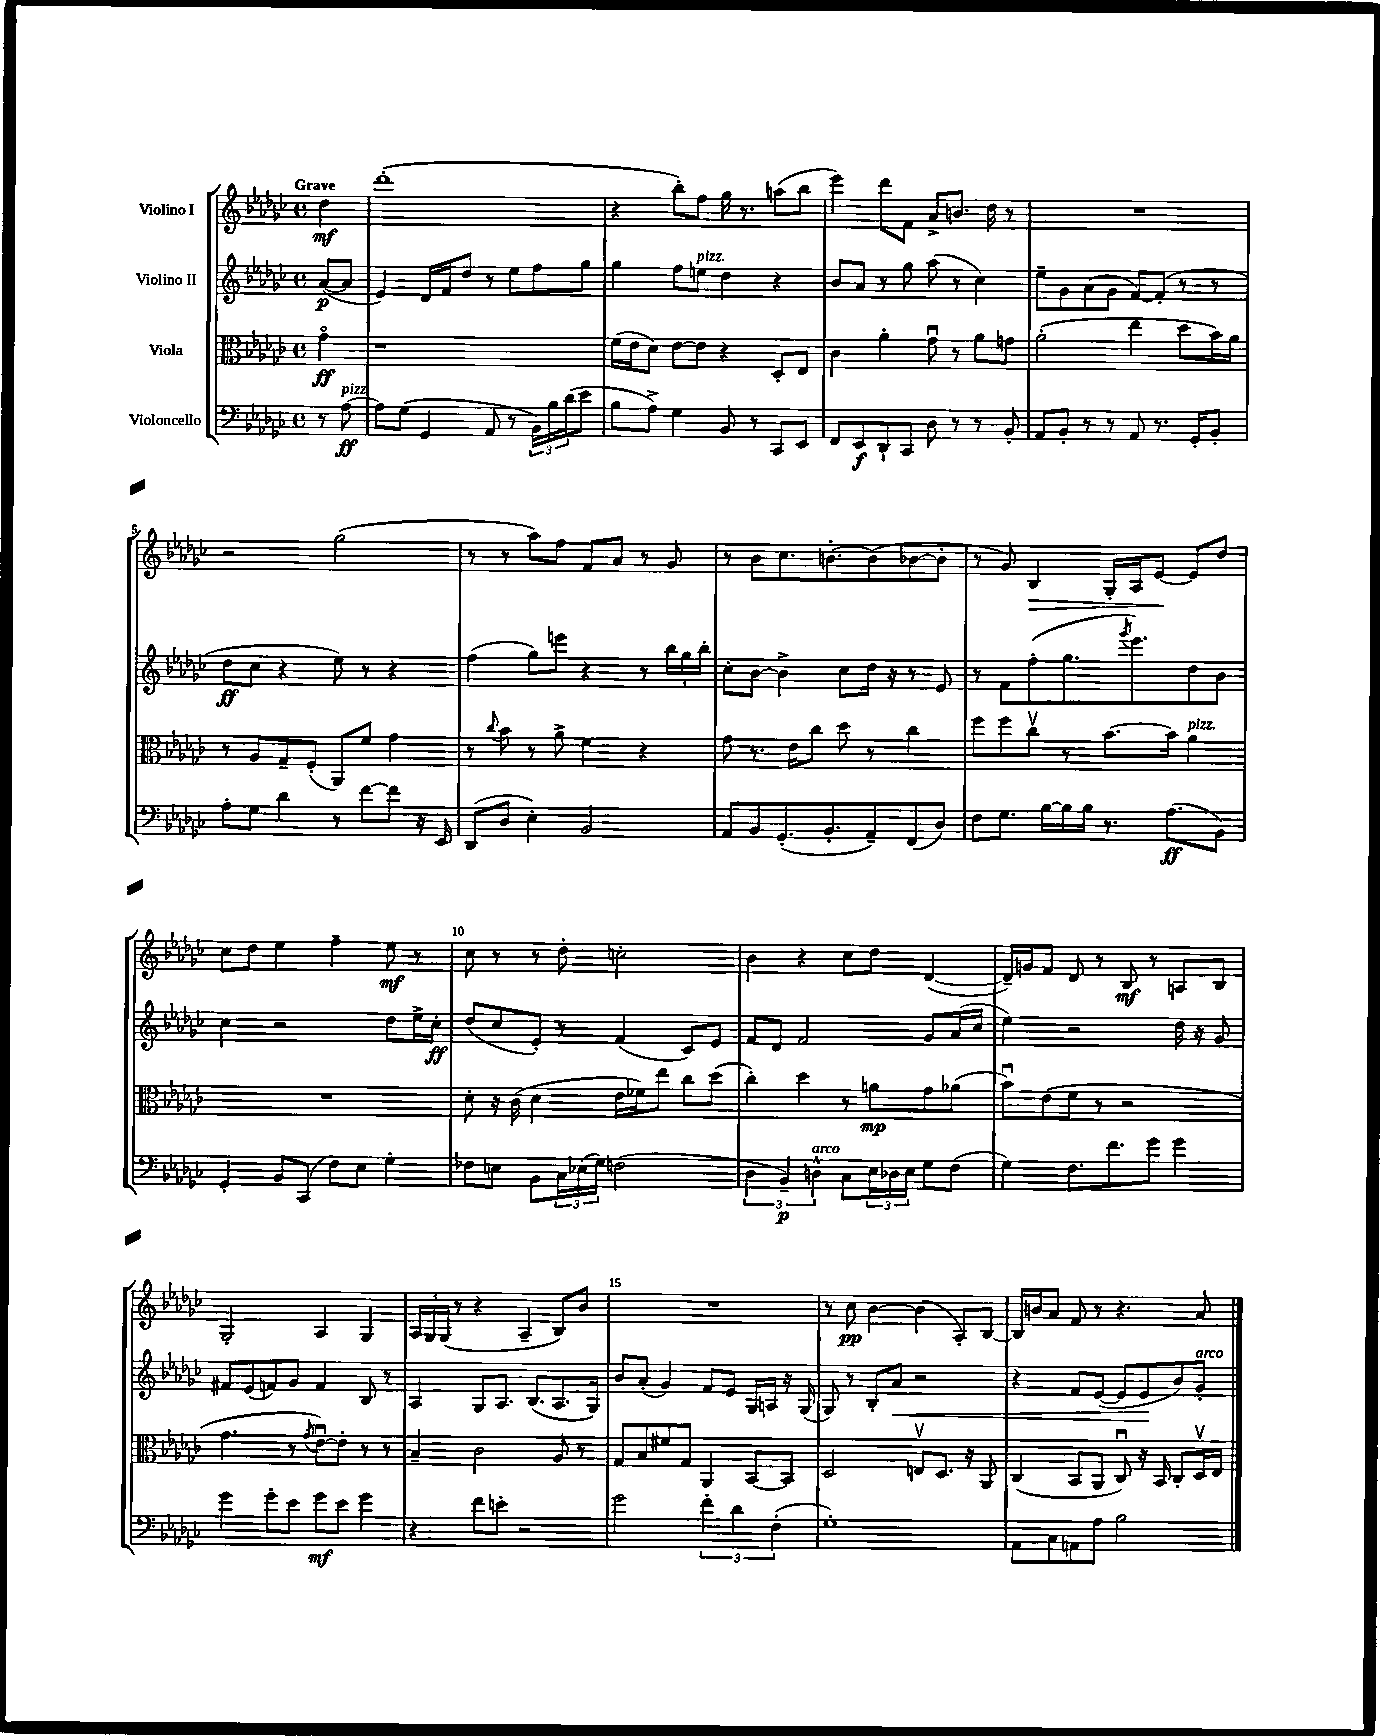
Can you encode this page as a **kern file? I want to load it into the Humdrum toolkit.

**kern	**kern	**kern	**kern
*staff4	*staff3	*staff2	*staff1
*clefF4	*clefC3	*clefG2	*clefG2
*k[b-e-a-d-g-c-]	*k[b-e-a-d-g-c-]	*k[b-e-a-d-g-c-]	*k[b-e-a-d-g-c-]
*M4/4	*M4/4	*M4/4	*M4/4
*met(c)	*met(c)	*met(c)	*met(c)
8r	4g-o	([8a-	4dd-
[8A-	.	8a-]	.
=	=	=	=
8A-]	1r	4e-)	(1ddd-'
(8G-	.	.	.
4GG-	.	16d-	.
.	.	16f	.
.	.	8dd-	.
8AA-	.	8r	.
8r	.	8ee-	.
24BB-)	.	8ff	.
24B-	.	.	.
(24d-	.	.	.
8e-	.	8gg-	.
=	=	=	=
8B-	(16f	4gg-	4r
.	16e-	.	.
8A-^)	8d-)	.	.
4G-	[8e-	8ff	8bb-')
.	8e-]	8ee	8ff
8BB-	4r	4dd-	16gg-
.	.	.	8.r
8r	.	.	.
8CC-	8D-'	4r	(8aa
8EE-	8E-	.	8bb-
=	=	=	=
8FF	4c-	8b-	4eee-)
8EE-	.	8a-	.
8DD-`	4a-'	8r	8ddd-
8CC-	.	8gg-	8f
8D-	8g-u	(8aa-	8a-^
8r	8r	8r	8.b
8r	8a-	4cc-)	.
.	.	.	16dd-
8BB-'	8g	.	8r
=	=	=	=
8AA-	(2a-'	8ee-~	1r
8BB-'	.	8g-	.
8r	.	(8a-	.
8r	.	8g-	.
8AA-	4ee-	[8f)	.
8.r	.	(8f']	.
.	8dd-	8r	.
16GG-'	.	.	.
8BB-'	16b-)	8r	.
.	16a-	.	.
=	=	=	=
8A-'	8r	8dd-	2r
8G-	8A-	8cc-	.
4d-	8G-~	4r	.
.	(8F'	.	.
8r	8AA-)	8ee-)	(2gg-
[8f	8f	8r	.
8f]	4g-	4r	.
16r	.	.	.
16EE-	.	.	.
=	=	=	=
(8DD-	8r	(4ff	8r
.	8qqcc-	.	.
8D-	8b-	.	8r
4E-')	8r	8gg-)	8aa-)
.	8a-^	8eee	8ff
2BB-	4f	4r	8f
.	.	.	8a-
.	4r	8r	8r
.	.	24bb-	8g-
.	.	24gg-	.
.	.	24bb-'	.
=	=	=	=
8AA-	8g-	8cc-'	8r
8BB-	8.r	[8b-	8b-
(8.GG-'	.	4b-^]	8.cc-
.	16e-	.	.
.	8cc-	.	.
8.BB-'	.	.	[8.b'
.	8dd-	8cc-	.
8AA-~)	8r	16dd-	(8b]
.	.	16r	.
(8FF	4cc-	8r	[8b-
8D-)	.	8e-	8b-']
=	=	=	=
8F	8ff	8r	8r
8.G-	8ff	8f	8g-)
.	8cc-v	(8ff'	4B-
[16B-	.	.	.
16B-]	8r	8.gg-	.
16B-	.	.	.
8.r	[8.b-	.	16G-'
.	.	8qggg-	.
.	.	8.eee-)	16A-
.	.	.	[8e-
(8.A-	16b-]	.	.
.	4a-	8dd-	8e-]
8BB-)	.	8b-	8dd-
=	=	=	=
4GG-'	1r	4cc-	8cc-
.	.	.	8dd-
8BB-	.	2r	4ee-
(8CC-	.	.	.
8F)	.	.	4ff~
8E-	.	.	.
4G-'	.	8dd-	8ee-
.	.	16ee-^	8r
.	.	16cc-'	.
=	=	=	=
8F-	8d-'	(8dd-	8cc-
8E	16r	8cc-	8r
.	(16c-	.	.
8BB-	4d-	8e-')	8r
24C-	.	8r	8dd-'
(24E-	.	.	.
24G-)	.	.	.
(2F	16e-	(4f	2cc'
.	16f-)	.	.
.	8ee-	.	.
.	8cc-	8c-)	.
.	(8dd-	8e-	.
=	=	=	=
6D-	4cc-')	8f	4b-
.	.	8d-	.
6BB-~)	.	.	.
.	4dd-	2f	4r
6D^^	.	.	.
8C-	8r	.	8cc-
24E-	8a	.	8dd-
24D-	.	.	.
24E-	.	.	.
8G-	8g-	8g-	([4d-
(8F	(8a-	(16a-	.
.	.	16cc-	.
=	=	=	=
4G-)	8b-u)	4ee-)	16d-~])
.	.	.	16g
.	(8e-	.	8f
8.F	8f	2r	8d-
.	8r	.	8r
8.f	.	.	.
.	2r	.	8B-
8g-	.	.	8r
4g-	.	16dd-	8A
.	.	16r	.
.	.	8g-	8B-
=	=	=	=
4g-	4.g-	8f#	2G-'
.	.	(8e-	.
8g-'	.	8f)	.
8e-	8r	8g-	.
.	8qg-	.	.
8g-	[8e-u)	4f	4A-
8e-	8e-']	.	.
4g-	8r	8B-	4G-
.	8r	8r	.
=	=	=	=
4r	4B-~	4A-	24A-
.	.	.	24G-
.	.	.	(24G-
.	.	.	8r
8f	2c-	8G-	4r
8e'	.	8.A-	.
2r	.	.	4A-~
.	.	(8.B-	.
.	8A-	8.A-	8B-)
.	8r	.	8b-
.	.	16G-)	.
=	=	=	=
2g-	8G-	8b-	1r
.	8B-	(8a-'	.
.	8f#	4g-)	.
.	8G-	.	.
6f'	4AA-	8f	.
.	.	8e-	.
6d-	.	.	.
.	[8BB-	16G-	.
.	.	16A	.
(6F'	.	.	.
.	8BB-]	16r	.
.	.	(16G-	.
=	=	=	=
1G-')	2D-	8G-)	8r
.	.	8r	8cc-
.	.	8B-'	[4b-
.	.	8a-	.
.	8Ev	2r	(4b-]
.	8.D-	.	.
.	.	.	8A-')
.	16r	.	.
.	8AA-	.	[8B-
=	=	=	=
8AA-	(4C-	4r	16B-]
.	.	.	16b
8C-	.	.	8a-
8AA	8BB-	8f	8f
8A-	8AA-	([8e-	8r
2B-	8C-u)	8e-]	4.r
.	16r	8e-	.
.	16BB-	.	.
.	8C-'	8b-)	.
.	16D-v	8g-'	8a-
.	16E-	.	.
==	==	==	==
*-	*-	*-	*-
